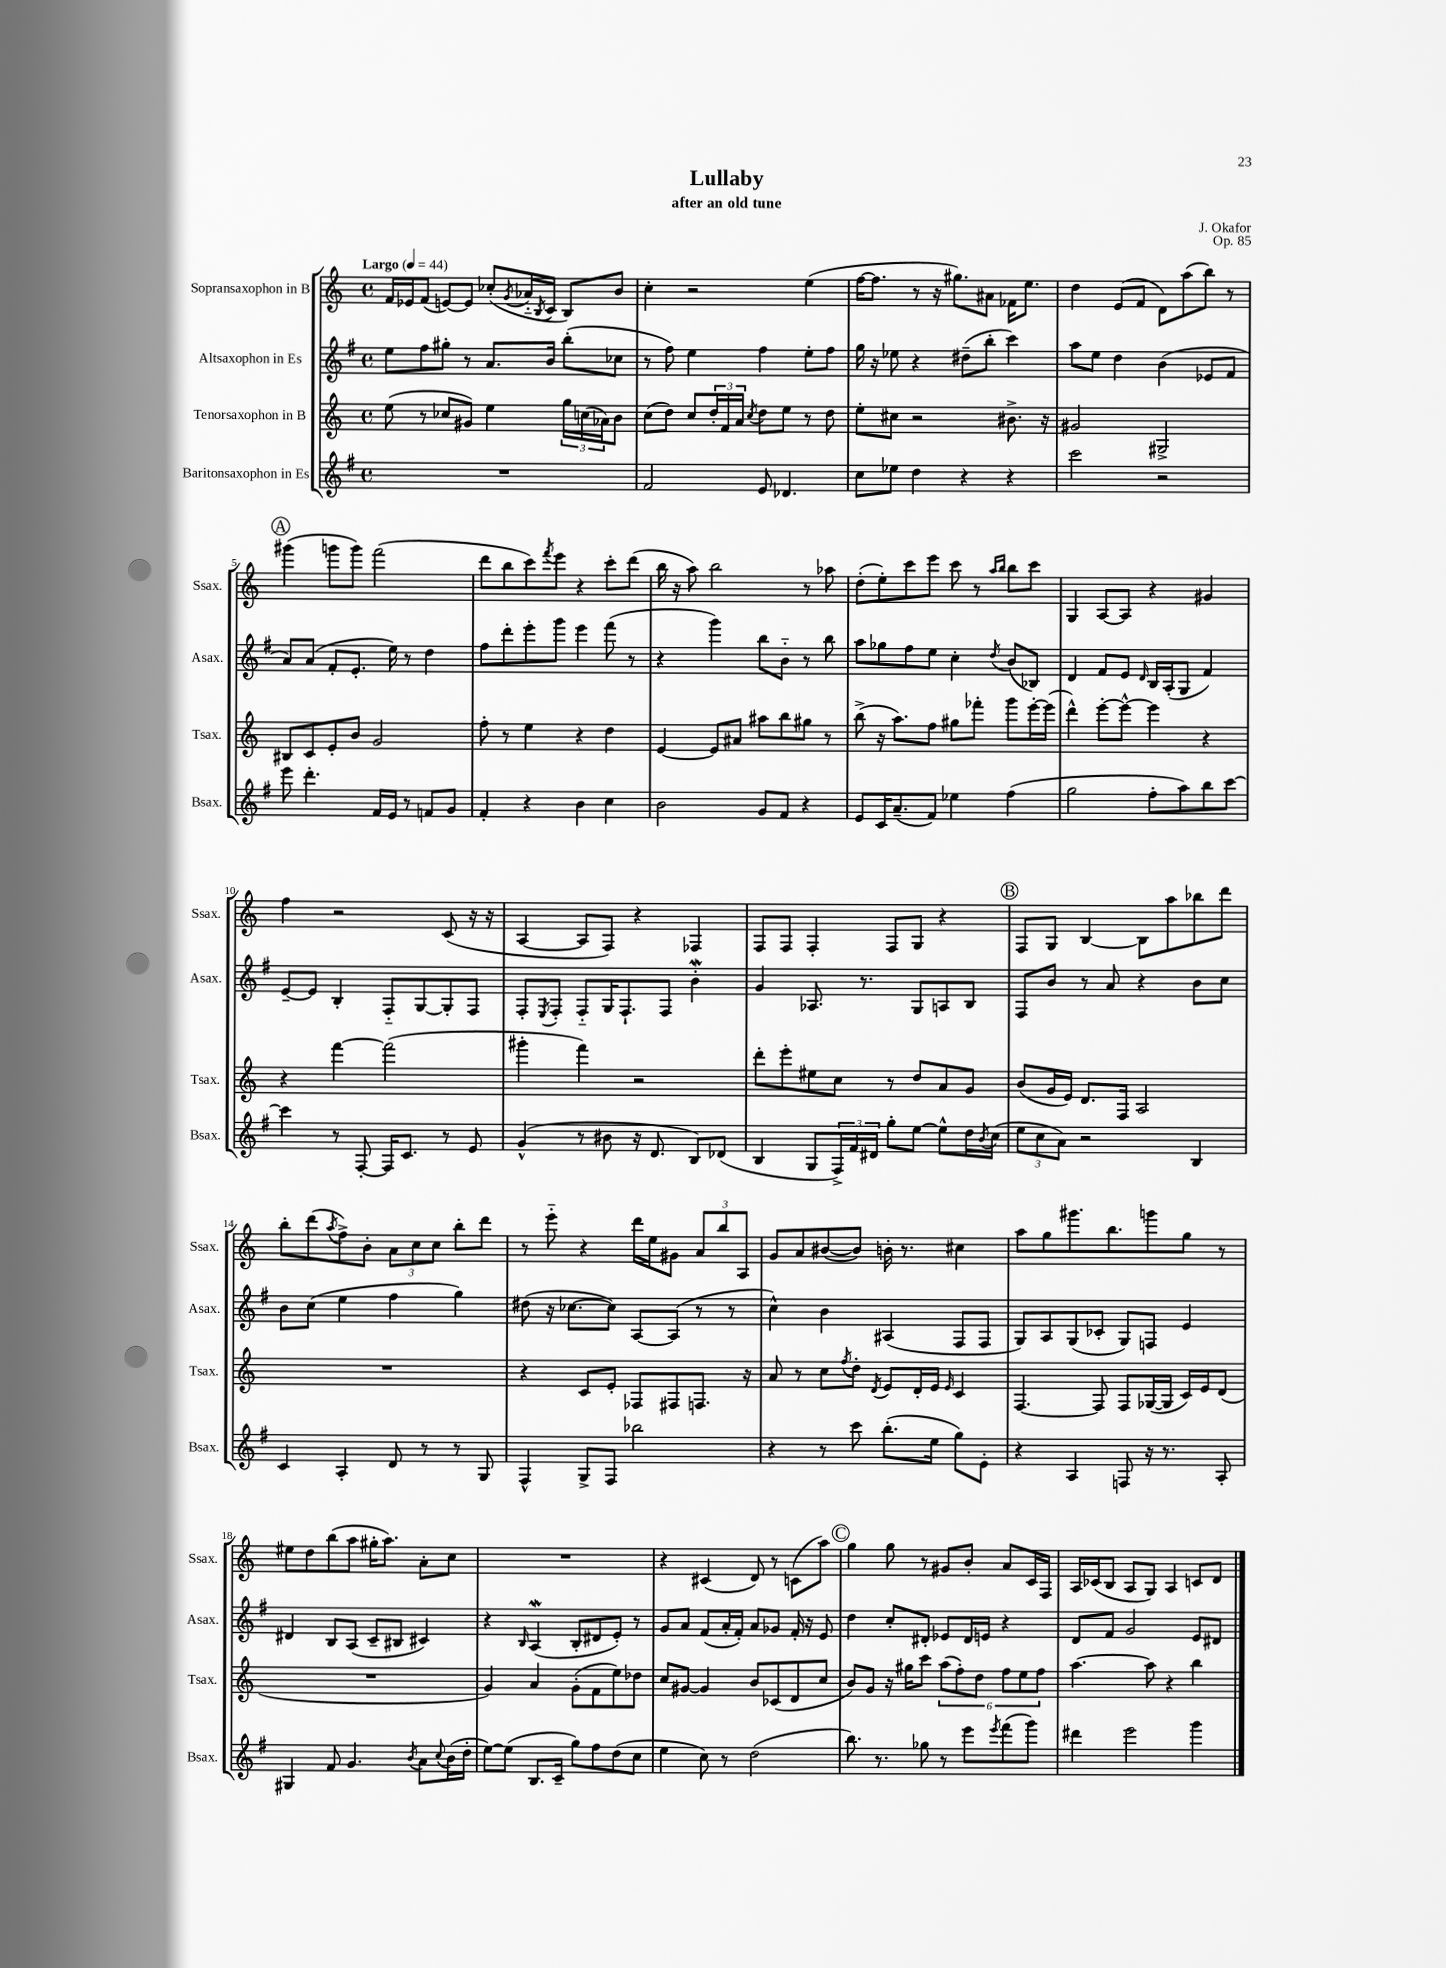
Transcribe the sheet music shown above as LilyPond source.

\header { title = "Lullaby" composer = "J. Okafor" subtitle = "after an old tune" opus = "Op. 85" }
<<
\new StaffGroup <<
\new Staff = "s0" \with { instrumentName = "Sopransaxophon in B" shortInstrumentName = "Ssax." } {
    \clef treble \key c \major \defaultTimeSignature \time 4/4 \tempo "Largo" 4 = 44
    f'16 ees'16 f'8( e'8~) e'8 ces''8-.( \acciaccatura { g'8 } aes'16-_ \acciaccatura { b8 } c'16 b8) b'8 |
    c''4-. r2 e''4( |
    f''16~ f''8. r8 r16 gis''8.) ais'8 fes'16 e''8. |
    d''4 e'8( f'8 d'8) a''8( b''8) r8 |
    \mark \markup { \circle "A" } gis'''4( g'''8 g'''8) f'''2( |
    d'''8 b''8 c'''8) \acciaccatura { f'''8 } e'''8 r4 c'''8-. d'''8( |
    b''16 r16 a''8) b''2 r8 aes''8 |
    d''8-.( e''8-.) c'''8 e'''8 c'''8 r8 \grace { a''16 b''16 } b''8 c'''8 |
    g4 a8~ a8 r4 gis'4 |
    f''4 r2 c'8( r16 r16 |
    a4~ a8 f8) r4 fes4 |
    f8 f8 f4-. f8 g8 r4 |
    \mark \markup { \circle "B" } f8 g8 b4~ b8 a''8 bes''8 d'''8 |
    b''8-. d'''8( \acciaccatura { a''8 } f''8->) b'8-. \tuplet 3/2 { a'8 c''8 c''8 } b''8-. d'''8 |
    r8 e'''8-_ r4 d'''16 e''16 gis'8 \tuplet 3/2 { a'8 b''8 a8 } |
    g'8 a'8 bis'8~( bis'8) b'16-. r8. cis''4 |
    a''8 g''8 gis'''8. b''8. g'''8 g''8 r8 |
    eis''8 d''8 b''8( a''8 gis''16-. a''8.) a'8-. c''8 |
    R1 |
    r4 cis'4( d'8) r8 c'8( a''8) |
    \mark \markup { \circle "C" } g''4 g''8 r8 gis'8 b'8-. a'8 c'16 f16 |
    a16 ces'16( b8 a8 g8) a4 c'8 d'8 \bar "|." |
}
\new Staff = "s1" \with { instrumentName = "Altsaxophon in Es" shortInstrumentName = "Asax." } {
    \clef treble \key g \major \defaultTimeSignature \time 4/4
    e''8 fis''8 gis''8-. r8 a'8. b'16 b''8-.( ces''8 |
    r8 fis''8) e''4 fis''4 e''8-. fis''8 |
    g''16 r16 ees''8 r4 dis''8--( b''8-. c'''4) |
    a''8 e''8 d''4 b'4( ees'8 fis'8 |
    \mark \markup { \circle "A" } a'8) a'8( fis'8-. e'8.-. e''16) r8 d''4 |
    fis''8 d'''8-. e'''8-. g'''8 e'''4 fis'''8( r8 |
    r4 g'''4) b''8 b'8-_ r8 b''8 |
    a''8 ges''8 fis''8 e''8 c''4-. \acciaccatura { d''8 } b'8( bes8) |
    d'4 fis'8 e'8 \grace { d'16 } b16 a16-.( g8 fis'4) |
    e'8~-- e'8 b4-. fis8-_ g8~ g8-. fis8 |
    fis8-. \acciaccatura { e8 } fis8-. fis8-_ g16 fis8.-! fis8 b'4-.\mordent |
    g'4 aes8. r8. g8 a8 b8 |
    \mark \markup { \circle "B" } fis8 b'8 r8 a'8 r4 b'8 c''8 |
    b'8 c''8( e''4 fis''4 g''4) |
    dis''8( r16 ces''8.~ ces''8) a8~ a8( r8 r8 |
    c''4-^) b'4 ais4( fis8 fis8 |
    g8) a8 g8( ces'8-. g8) f8 e'4 |
    dis'4 b8 a8( c'8-- bis8 cis'4) |
    r4 \grace { b16 } a4\mordent( b8-. dis'8 e'8-.) r8 |
    g'8 a'8 fis'8( a'16-. fis'16-.) a'8 ges'8 fis'16-. r16 e'8 |
    \mark \markup { \circle "C" } d''4 c''8-. dis'8-. ees'8 dis'16 e'16 r4 |
    d'8 fis'8 g'2 e'8 dis'8 \bar "|." |
}
\new Staff = "s2" \with { instrumentName = "Tenorsaxophon in B" shortInstrumentName = "Tsax." } {
    \clef treble \key c \major \defaultTimeSignature \time 4/4
    e''8( r8 ces''8 gis'8) e''4 \tuplet 3/2 { g''16 c''16( aes'16) } b'8 |
    c''8( d''8) c''8 \tuplet 3/2 { d''16-. f'16 a'16 } \acciaccatura { c''8 } d''8 e''8 r8 d''8 |
    e''8-. cis''8 r2 bis'8.-> r16 |
    gis'2 gis2-> |
    \mark \markup { \circle "A" } bis8 c'8 e'8-. b'8 g'2 |
    f''8-. r8 e''4 r4 d''4 |
    e'4~ e'8 ais'8 ais''8 b''8 gis''8 r8 |
    b''8->( r16 a''8.) f''8 gis''8 fes'''8-. g'''8 e'''16~-. e'''16( |
    d'''4-^) e'''8~-. e'''8~-^ e'''4 r4 |
    r4 f'''4~ f'''2( |
    gis'''4-. f'''4) r2 |
    d'''8-. e'''8-. eis''8 c''8 r8 d''8 a'8 g'8 |
    \mark \markup { \circle "B" } b'8( g'16 e'16) d'8. f16 a2 |
    R1 |
    r4 c'8 e'8-. fes8 fis8 f8. r16 |
    a'8 r8 c''8 \acciaccatura { f''8 } d''8-. \acciaccatura { d'8 } e'8 d'16-. e'16 \grace { e'16 } c'4 |
    f4.~ f8 f8 ges16~( ges16 c'16) e'16 d'8( |
    R1 |
    g'4) a'4 g'8-.( f'8 e''8) des''8 |
    c''8 gis'8~ gis'4 b'8 ces'8( d'8 c''8 |
    \mark \markup { \circle "C" } b'8) g'8 r16 gis''16 c'''8 \tuplet 6/4 { a''8( f''8-.) d''8 f''8 e''8 f''8 } |
    a''4.~ a''8 r4 b''4 \bar "|." |
}
\new Staff = "s3" \with { instrumentName = "Baritonsaxophon in Es" shortInstrumentName = "Bsax." } {
    \clef treble \key g \major \defaultTimeSignature \time 4/4
    R1 |
    fis'2 e'8 des'4. |
    c''8 ees''8 d''4 r4 r4 |
    c'''2 r2 |
    \mark \markup { \circle "A" } e'''8 d'''4.-. fis'16 e'16 r8 f'8 g'8 |
    fis'4-. r4 b'4 c''4 |
    b'2 g'8 fis'8 r4 |
    e'8 c'16 a'8.--( fis'8) ees''4 fis''4( |
    g''2 fis''8-. a''8) b''8 c'''8~ |
    c'''4 r8 fis8~-. fis16 c'8. r8 e'8 |
    g'4-^( r8 bis'8 r16 d'8. b8) des'8( |
    b4 g8 \tuplet 3/2 { fis16->) fis'16 dis'16 } g''8-. e''8~ e''8-^ d''16 \acciaccatura { b'8 } c''16( |
    \mark \markup { \circle "B" } \tuplet 3/2 { e''8 c''8 a'8) } r2 b4 |
    c'4 a4-. d'8 r8 r8 g8 |
    fis4-^ g8-> fis8 bes''2 |
    r4 r8 c'''8 b''8.-.( e''16 g''8) e'8-. |
    r4 a4 f8 r16 r8. a8-. |
    gis4 fis'8 g'4. \acciaccatura { b'8 } a'8 \appoggiatura { c''8 } b'16( d''16-. |
    e''8~) e''8( b8. c'16-- g''8) fis''8 d''8( c''8 |
    e''4 c''8) r8 d''2( |
    \mark \markup { \circle "C" } b''8.) r8. ges''8 r8 e'''8 \acciaccatura { e'''8 } fis'''8( g'''8) |
    dis'''4 e'''2 g'''4 \bar "|." |
}
>>
>>
